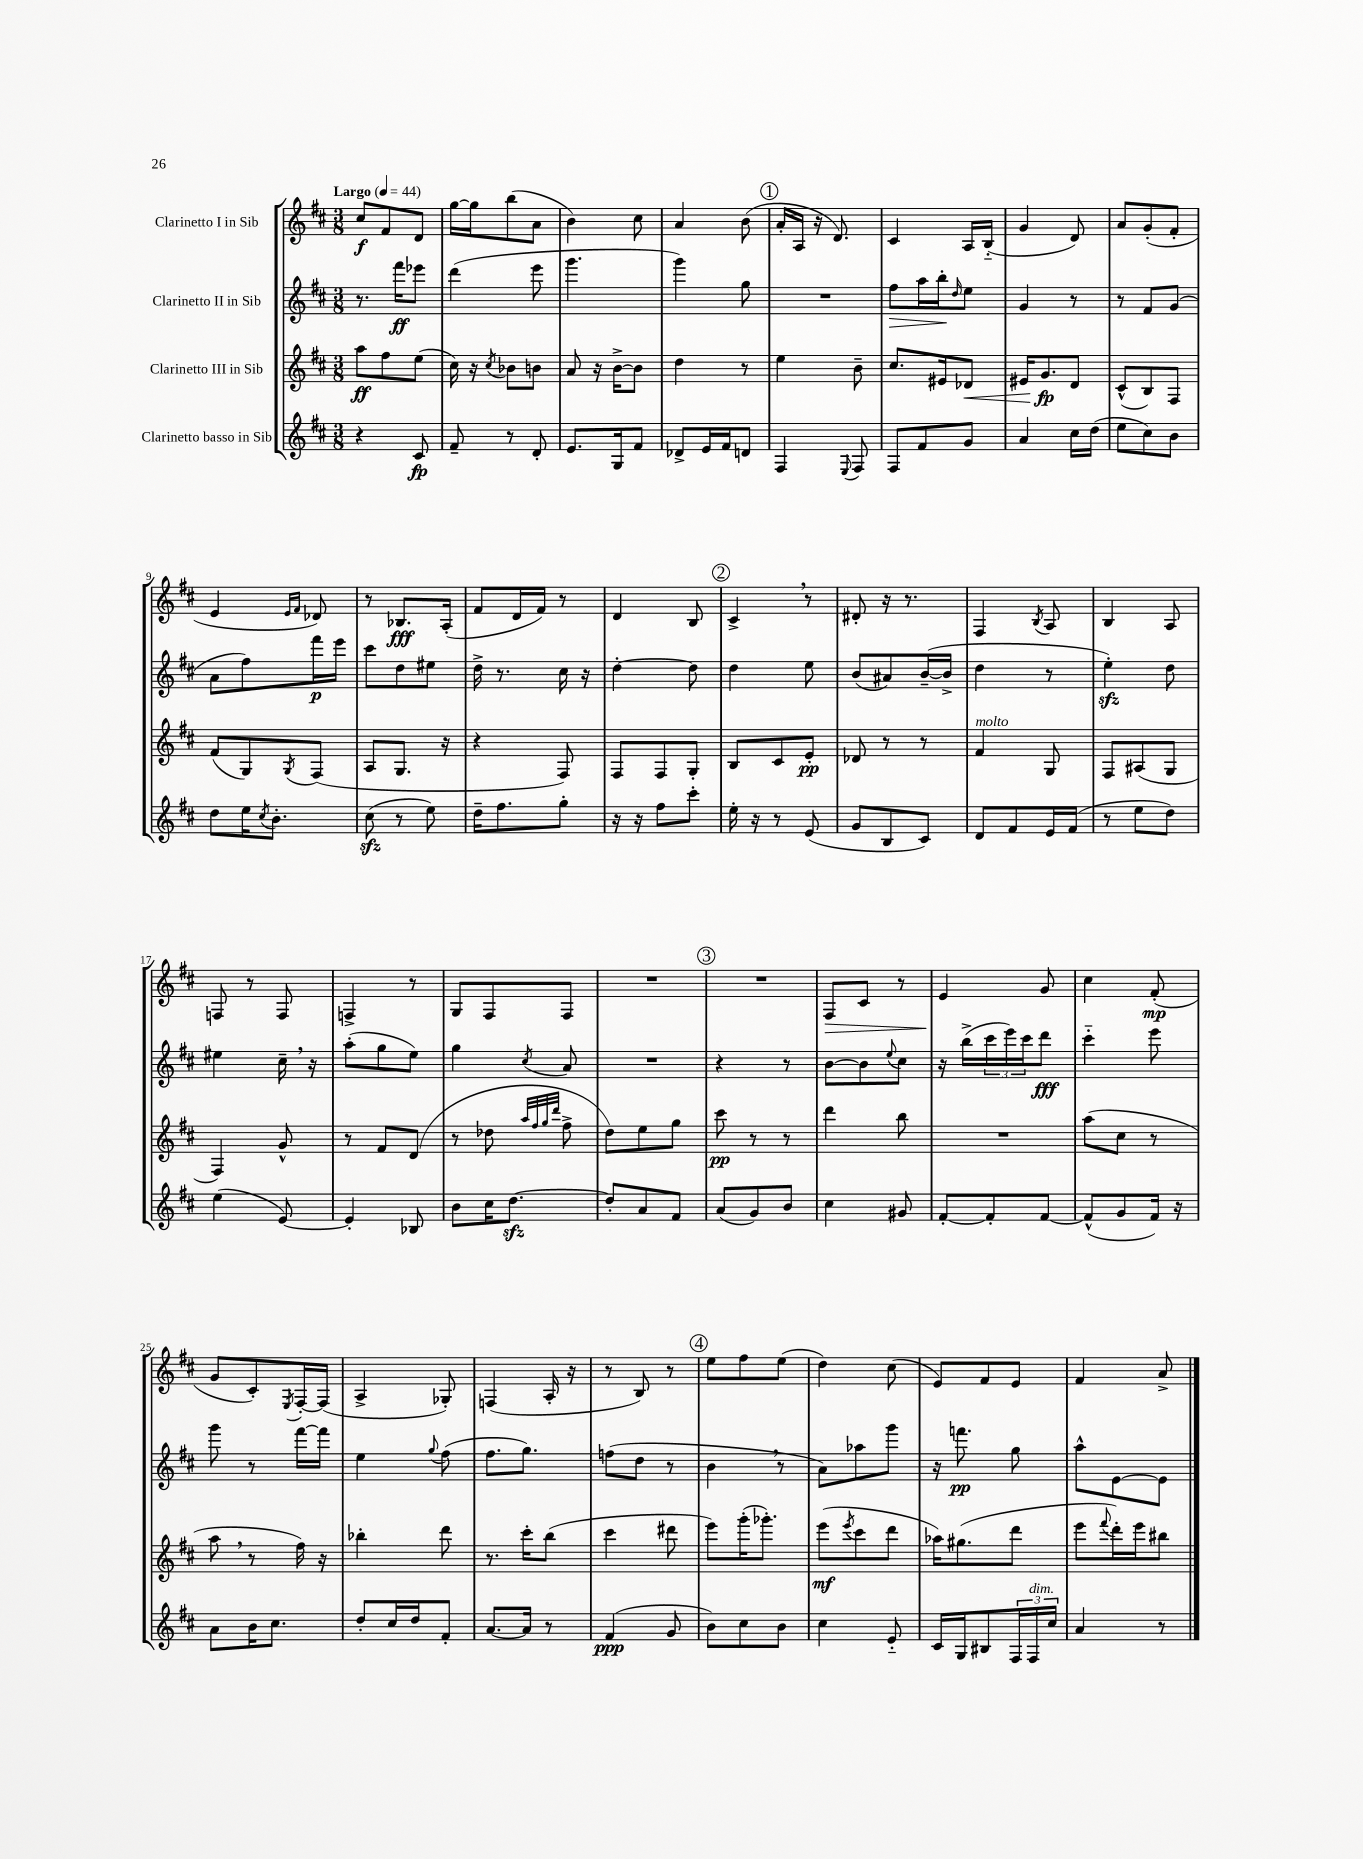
<<
\new StaffGroup <<
\new Staff = "s0" \with { instrumentName = "Clarinetto I in Sib" } {
    \clef treble \key d \major \numericTimeSignature \time 3/8 \tempo "Largo" 4 = 44
    cis''8\f fis'8 d'8 |
    g''16~ g''16 b''8( a'8 |
    b'4) cis''8 |
    a'4 b'8( |
    \mark \markup { \circle "1" } a'16-. a16 r16 d'8.) |
    cis'4 a16 b16-_( |
    g'4 d'8) |
    a'8 g'8-.( fis'8-. |
    e'4 \grace { e'16 fis'16 } des'8) |
    r8 bes8.\fff a16-.( |
    fis'8 d'16 fis'16) r8 |
    d'4 b8 |
    \mark \markup { \circle "2" } cis'4-> \breathe r8 |
    dis'8-. r16 r8. |
    fis4 \acciaccatura { b8 } a8 |
    b4 a8 |
    f8 r8 f8 |
    f4-> r8 |
    g8 fis8 fis8 |
    R4. |
    \mark \markup { \circle "3" } R4. |
    fis8\> cis'8 r8 |
    e'4\! g'8 |
    cis''4 fis'8-.\mp( |
    g'8 cis'8-.) \acciaccatura { e8 } fis16~-. fis16( |
    a4-> ges8-.) |
    f4( a16-. r16 |
    r8 b8) r8 |
    \mark \markup { \circle "4" } e''8 fis''8 e''8( |
    d''4) cis''8( |
    e'8) fis'8 e'8 |
    fis'4 a'8-> \bar "|." |
}
\new Staff = "s1" \with { instrumentName = "Clarinetto II in Sib" } {
    \clef treble \key d \major \numericTimeSignature \time 3/8
    r8. fis'''16\ff ees'''8 |
    d'''4( e'''8 |
    g'''4. |
    g'''4) g''8 |
    \mark \markup { \circle "1" } R4. |
    fis''8\> a''16 b''16-.\! \grace { d''16 } e''8 |
    g'4 r8 |
    r8 fis'8 g'8( |
    a'8 fis''8) fis'''16\p e'''16 |
    cis'''8 d''8 eis''8 |
    d''16-> r8. cis''16 r16 |
    d''4~-. d''8 |
    \mark \markup { \circle "2" } d''4 e''8 |
    b'8( ais'8) b'16~--( b'16-> |
    d''4 r8 |
    e''4-.\sfz) d''8 |
    eis''4 cis''16-- \breathe r16 |
    a''8-.( g''8 e''8) |
    g''4 \acciaccatura { cis''8 } a'8 |
    R4. |
    \mark \markup { \circle "3" } r4 r8 |
    b'8~ b'8 \appoggiatura { e''8 } cis''8 |
    r16 b''16->( \tuplet 3/2 { cis'''16 e'''16) cis'''16 } d'''8\fff |
    cis'''4-_ e'''8 |
    g'''8 r8 fis'''16~ fis'''16 |
    e''4 \appoggiatura { g''8 } fis''8( |
    fis''8. g''8.) |
    f''8( d''8 r8 |
    \mark \markup { \circle "4" } b'4 \breathe r8 |
    a'8) aes''8 g'''8 |
    r16 f'''8.\pp g''8 |
    a''8-^ e'8~ e'8 \bar "|." |
}
\new Staff = "s2" \with { instrumentName = "Clarinetto III in Sib" } {
    \clef treble \key d \major \numericTimeSignature \time 3/8
    a''8\ff fis''8 e''8( |
    cis''16) r16 \acciaccatura { cis''8 } bes'8 b'8 |
    a'8 r16 b'16~-> b'8 |
    d''4 r8 |
    \mark \markup { \circle "1" } e''4 b'8-- |
    cis''8. eis'16 des'8\< |
    eis'16 g'8.\fp\! d'8 |
    cis'8-^( b8) fis8 |
    fis'8( g8) \acciaccatura { g8 } fis8( |
    a8 g8. r16 |
    r4 fis8) |
    fis8 fis8 g8-. |
    \mark \markup { \circle "2" } b8 cis'8 e'8-.\pp |
    des'8 r8 r8 |
    fis'4^\markup { \italic "molto" } g8 |
    fis8 ais8( g8 |
    fis4) g'8-^ |
    r8 fis'8 d'8( |
    r8 des''8 \grace { a''32 fis''32 g''32 d'''32 } fis''8-> |
    d''8) e''8 g''8 |
    \mark \markup { \circle "3" } cis'''8\pp r8 r8 |
    d'''4 b''8 |
    R4. |
    a''8( cis''8 r8 |
    a''8 \breathe r8 fis''16) r16 |
    bes''4-. d'''8 |
    r8. cis'''16-. b''8( |
    cis'''4 dis'''8 |
    \mark \markup { \circle "4" } e'''8) g'''16-.( ges'''8.-.) |
    e'''8\mf( \acciaccatura { e'''8 } cis'''8 d'''8 |
    aes''16) gis''8.( d'''8 |
    e'''8 \appoggiatura { fis'''8 } d'''16-.) e'''16 bis''8 \bar "|." |
}
\new Staff = "s3" \with { instrumentName = "Clarinetto basso in Sib" } {
    \clef treble \key d \major \numericTimeSignature \time 3/8
    r4 cis'8\fp |
    fis'8-- r8 d'8-. |
    e'8. g16 fis'8 |
    des'8-> e'16 fis'16 d'8 |
    \mark \markup { \circle "1" } fis4 \appoggiatura { e8 } fis8 |
    fis8 fis'8 g'8 |
    a'4 cis''16 d''16( |
    e''8 cis''8) b'8 |
    d''8 e''16 \acciaccatura { cis''8 } b'8.-. |
    cis''8\sfz( r8 e''8) |
    d''16-- fis''8. g''8-. |
    r16 r16 fis''8 cis'''8-. |
    \mark \markup { \circle "2" } e''16-. r16 r8 e'8( |
    g'8 b8 cis'8) |
    d'8 fis'8 e'16 fis'16( |
    r8 e''8 d''8) |
    e''4( e'8~) |
    e'4-. bes8 |
    b'8 cis''16 d''8.~\sfz |
    d''8-. a'8 fis'8 |
    \mark \markup { \circle "3" } a'8( g'8) b'8 |
    cis''4 gis'8 |
    fis'8~-. fis'8-. fis'8~ |
    fis'8-^( g'8 fis'16) r16 |
    a'8 b'16 cis''8. |
    d''8-. cis''16 d''16 fis'8-. |
    a'8.~ a'16 r8 |
    fis'4\ppp( g'8 |
    \mark \markup { \circle "4" } b'8) cis''8 b'8 |
    cis''4 e'8-_ |
    cis'16 g16 bis8 \tuplet 3/2 { fis16 fis16^\markup { \italic "dim." } cis''16 } |
    a'4 r8 \bar "|." |
}
>>
>>
